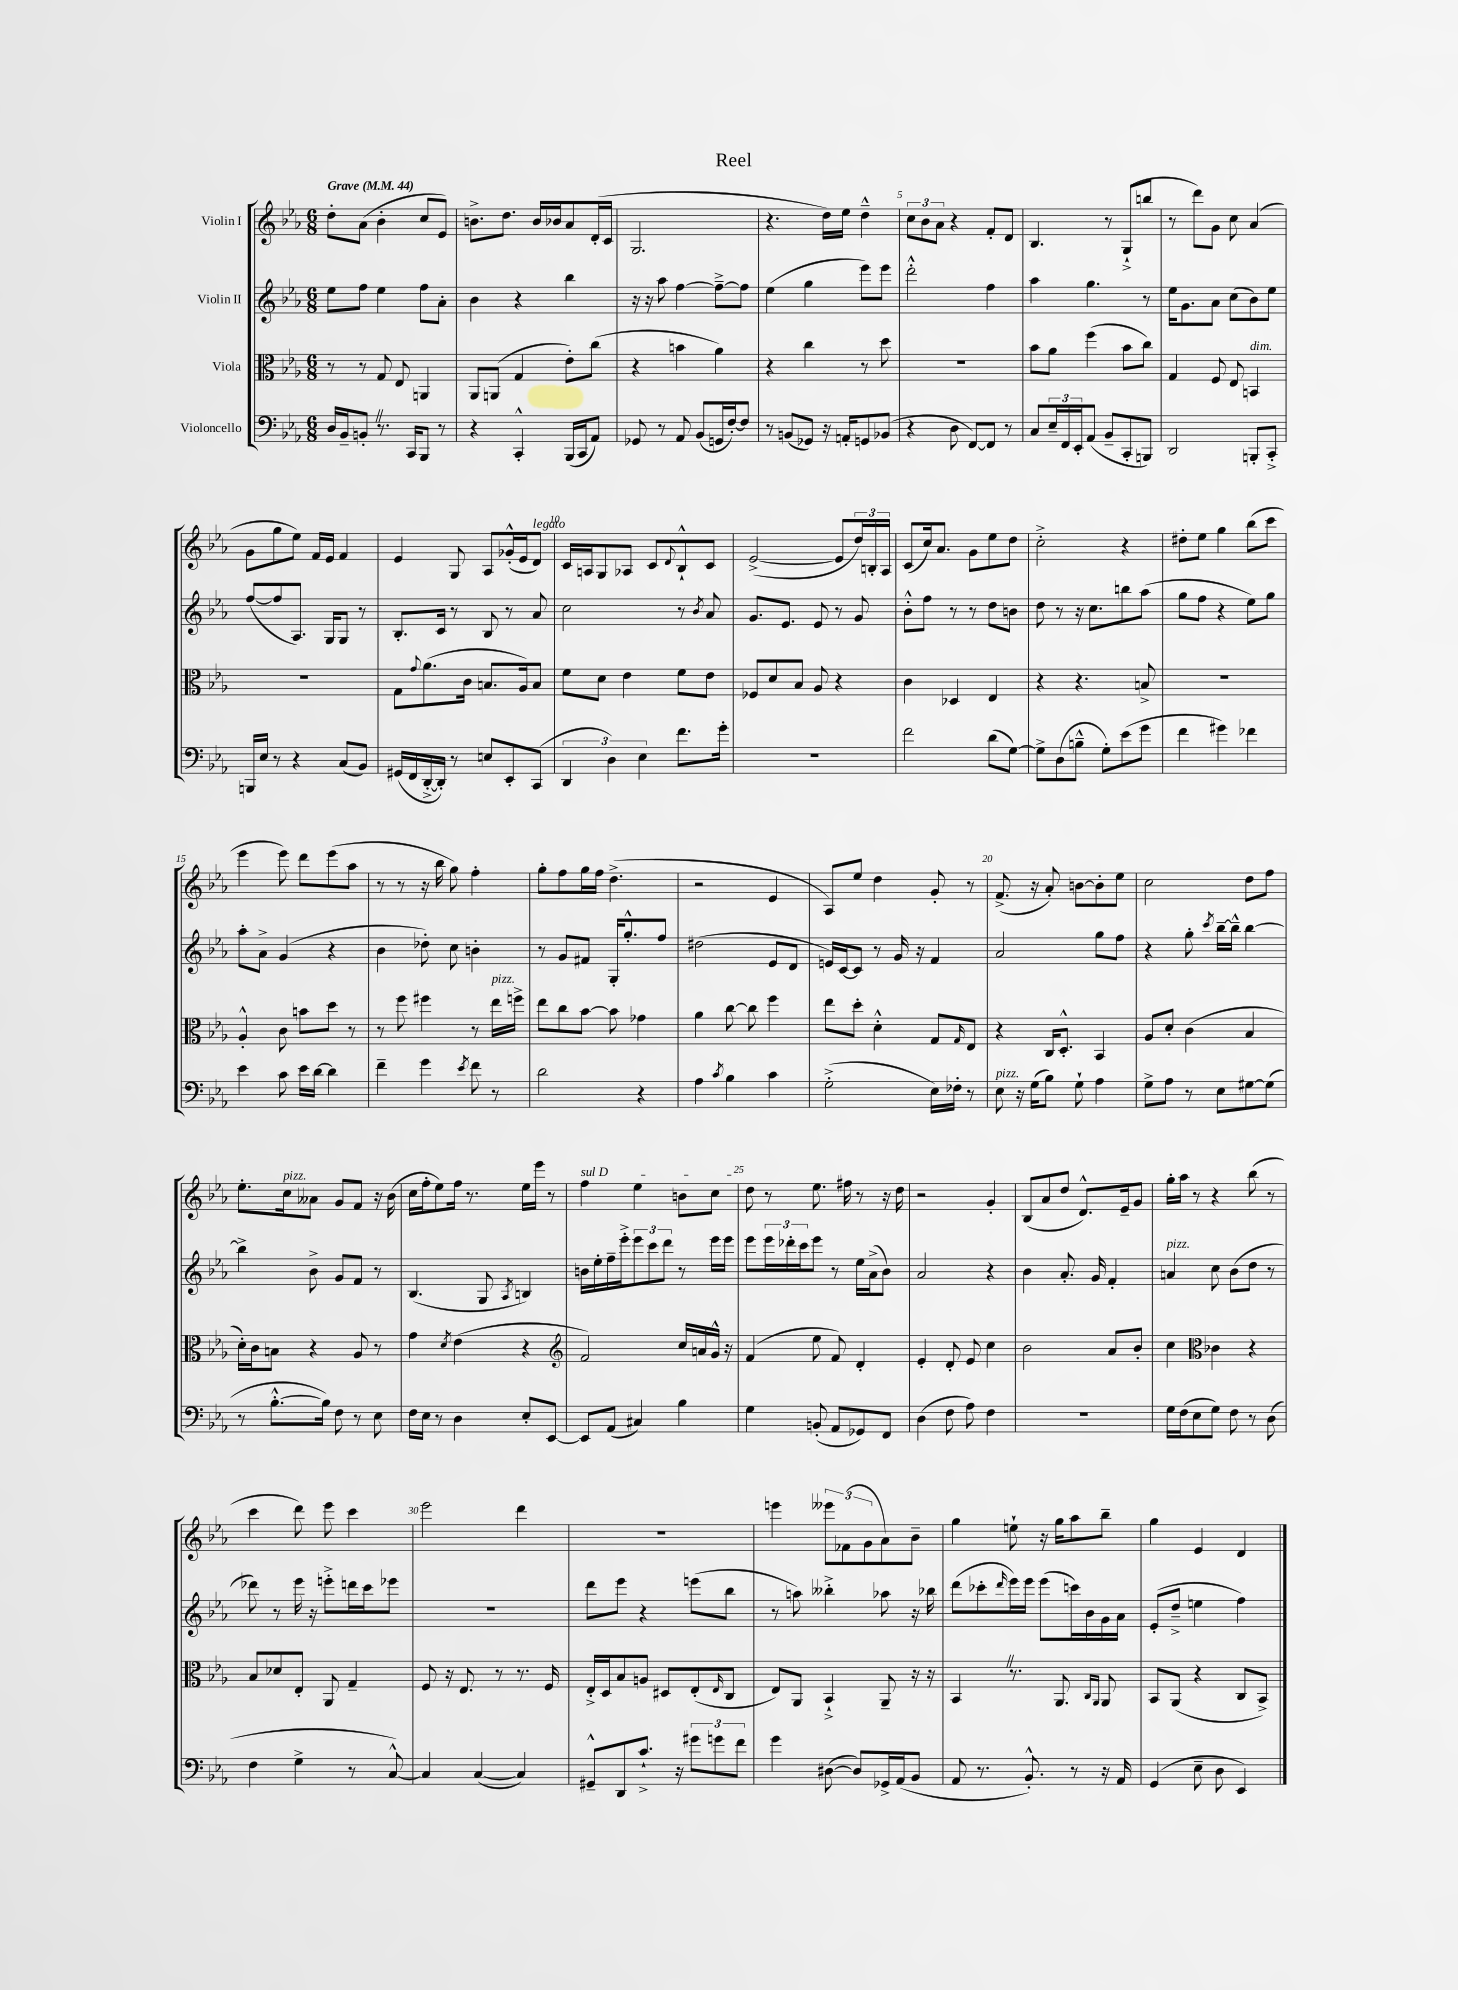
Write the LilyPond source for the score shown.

\header { title = "Reel" }
<<
\new StaffGroup <<
\new Staff = "s0" \with { instrumentName = "Violin I" } {
    \clef treble \key ees \major \numericTimeSignature \time 6/8 \tempo "Grave" 4 = 44
    d''8-. aes'8( bes'4-. c''8 ees'8) |
    b'8.-> d''8. b'16 bes'16 aes'8 d'16-.( c'16 |
    g2. |
    r4. d''16) ees''16 d''4---^ |
    \tuplet 3/2 { c''8 bes'8 aes'8 } r4 f'8-. d'8 |
    bes4. r8 g8-!->( b''8 |
    r8 d'''8) g'8 c''8 aes'4( |
    g'8 g''8 ees''8) f'16 ees'16 f'4 |
    ees'4 g8 aes8 ges'16-.-^( ees'16 d'8^\markup { \italic "legato" }) |
    c'16 a16 g8 aes8 c'8 \appoggiatura { d'8 } bes8-!-^ c'8 |
    ees'2~->( ees'8 \tuplet 3/2 { d''16) b16-. aes16 } |
    c'8( c''16) aes'8. g'8 ees''8 d''8 |
    c''2-.-> r4 |
    dis''8-. ees''8 g''4 bes''8( c'''8 |
    ees'''4 ees'''8) d'''8 ees'''8( aes''8 |
    r8 r8 r16 bes''16 g''8) f''4-. |
    g''8-. f''8 g''16 f''16 d''4.->( |
    r2 ees'4 |
    aes8) ees''8 d''4 g'8-. r8 |
    f'8.->( r16 aes'8-.) b'8~ b'8-. ees''8 |
    c''2 d''8 f''8 |
    ees''8.-. c''16^\markup { \italic "pizz." } aeses'8 g'8 f'8 r16 bes'16( |
    c''16 f''16-. ees''8) f''16 r8. ees''16 ees'''16 r8 |
    \once \override TextSpanner.bound-details.left.text = \markup { \italic "sul D" } f''4\startTextSpan ees''4 b'8 c''8 |
    d''8\stopTextSpan r8 ees''8. fis''16 r8 r16 d''16 |
    r2 g'4-. |
    bes8( aes'8 d''8 d'8.-^) ees'16-- g'8 |
    g''16-. aes''16 r8 r4 bes''8( r8 |
    c'''4 d'''8) ees'''8 c'''4 |
    ees'''2 d'''4 |
    R2. |
    e'''4 \tuplet 3/2 { eeses'''8 fes'8( g'8 } aes'8) bes'8-- |
    g''4 e''8-! r16 g''16 aes''8 bes''8-- |
    g''4 ees'4 d'4 \bar "|." |
}
\new Staff = "s1" \with { instrumentName = "Violin II" } {
    \clef treble \key ees \major \numericTimeSignature \time 6/8
    ees''8 f''8 ees''4 f''8 aes'8-. |
    bes'4 r4 bes''4 |
    r16 r16 aes''8 f''4~ f''8~---> f''8 |
    ees''4( g''4 ees'''8) ees'''8 |
    d'''2-.-^ f''4 |
    aes''4 g''4. r8 |
    ees''16 g'8. aes'8 c''8( bes'8) ees''8 |
    f''8~( f''8 aes8.) g16 g8 r8 |
    bes8.-. c'16 r8 bes8 r8 aes'8 |
    c''2 r8 \acciaccatura { bes'8 } aes'8 |
    g'8. ees'8. ees'8 r8 g'8 |
    bes'8-.-^ f''8 r8 r8 d''8 b'8 |
    d''8 r8 r16 c''8. b''8 aes''8( |
    g''8 f''8 r4 ees''8) g''8 |
    aes''8-. aes'8-> g'4( r4 |
    bes'4 des''8-.) c''8 b'4-. |
    r8 g'8 fis'8 g16-. g''8.-.-^ f''8 |
    dis''2( ees'8 d'8 |
    e'16) c'16~ c'8 r8 g'16 r16 f'4 |
    aes'2 g''8 f''8 |
    r4 g''8-. \acciaccatura { c'''8 } bes''16~-- bes''16---^ bes''4~ |
    bes''4-> bes'8-> g'8 f'8 r8 |
    bes4.( g8 \acciaccatura { aes8 } b4) |
    b'16 ees''16-. f''16-- ees'''16-.-> \tuplet 3/2 { ees'''8 c'''8 d'''8 } r8 ees'''16 ees'''16 |
    ees'''8 \tuplet 3/2 { ees'''16 des'''16-. c'''16 } ees'''8 r8 ees''16 aes'16->( bes'8) |
    aes'2 r4 |
    bes'4 aes'8.-. g'16 f'4-. |
    a'4^\markup { \italic "pizz." } c''8 bes'8( d''8 r8 |
    des'''8) r8 ees'''16 r16 e'''8-.-> d'''16 c'''16 ees'''8 |
    R2. |
    d'''8 ees'''8 r4 e'''8( bes''8 |
    r8 a''8) beses''4-.-> aes''8 r16 bes''16 |
    d'''8( ces'''8-. \grace { d'''16 } ees'''16) ees'''16 ees'''8( c'''16) bes'16 g'16 aes'16 |
    ees'8-.( d''8---> e''4 f''4) \bar "|." |
}
\new Staff = "s2" \with { instrumentName = "Viola" } {
    \clef alto \key ees \major \numericTimeSignature \time 6/8
    r8 r8 g8 ees8 a,4 |
    aes,8 a,8( g4 ees'8-.) c''8( |
    r4 b'4 aes'4) |
    r4 c''4 r8 d''8 |
    R2. |
    bes'8 aes'8 f''4( bes'8 c''8) |
    g4 f8 ees8 b,4^\markup { \italic "dim." } |
    R2. |
    g8 \appoggiatura { g'8 } aes'8.( c'16 b8. aes16) b8 |
    f'8 d'8 ees'4 f'8 ees'8 |
    fes8 d'8 bes8 aes8 r4 |
    c'4 des4 ees4 |
    r4 r4. b8-> |
    R2. |
    aes4-.-^ c'8 b'8 d''8 r8 |
    r8 f''8 fis''4 r8 ees''16^\markup { \italic "pizz." } f''16-> |
    ees''8 c''8 bes'8~ bes'8 ges'4 |
    aes'4 c''8~ c''8 f''4 |
    ees''8 d''8-. d'4-.-^ g8 \grace { g16 } ees8 |
    r4 c16 d8.-.-^ bes,4 |
    aes8 d'8-. c'4( bes4 |
    d'16-.) c'16 b8 r4 aes8 r8 |
    g'4 \acciaccatura { d'8 } ees'4( r4 |
    \clef treble f'2) c''16 a'16 g'16-^ r16 |
    f'4( ees''8 f'8) d'4-. |
    ees'4-. d'8-. ees'8 c''4 |
    bes'2 aes'8 bes'8-. |
    c''4 \clef alto ces'4 r4 |
    bes8 des'8 ees8-. aes,8 g4-- |
    f8 r16 ees8. r8 r8. f16 |
    ees16-.-> d16 bes8 a8 dis8 ees8-.( \grace { ees16 } c8 |
    ees8) aes,8 bes,4-!-> aes,8-- r16 r16 |
    bes,4 \once \override BreathingSign.text = \markup { \musicglyph "scripts.caesura.straight" } \breathe r8. aes,8. \grace { c16 aes,16 } aes,8 |
    bes,8 aes,8( r4 c8 bes,8->) \bar "|." |
}
\new Staff = "s3" \with { instrumentName = "Violoncello" } {
    \clef bass \key ees \major \numericTimeSignature \time 6/8
    d16 bes,16-- b,8-. \once \override BreathingSign.text = \markup { \musicglyph "scripts.caesura.straight" } \breathe r8. c,16 bes,,8 r8 |
    r4 c,4-.-^ bes,,16( c,16 aes,8) |
    ges,8 r8 aes,8 bes,8( g,16 f16~-.) f8 |
    r8 b,8( ges,8) r16 a,16-. g,8 bes,8( |
    r4 d8 f,8~) f,8 r8 |
    c8 \tuplet 3/2 { ees16-- f,16 ees,16-. } aes,8( bes,8-- c,8-. b,,8) |
    d,2 b,,8-. c,8-.-> |
    b,,16 ees16 r8 r4 c8( bes,8) |
    gis,16( f,16 d,16~-.-> d,16-.) r8 e8 ees,8-. c,8( |
    \tuplet 3/2 { d,4 d4) ees4 } f'8. g'16-. |
    R2. |
    f'2 d'8( g8~) |
    g8-> d8( b8---^ g8-.) ees'8( g'8 |
    f'4 gis'4) fes'4 |
    ees'4 c'8 ees'16 d'16~ d'4 |
    f'4-- g'4 \acciaccatura { ees'8 } f'8 r8 |
    d'2 r4 |
    aes4 \acciaccatura { c'8 } bes4 c'4 |
    g2-.->( ees16) fes16-. r8 |
    ees8^\markup { \italic "pizz." } r16 g16( bes8) g8-! aes4 |
    g8-> aes8 r8 ees8 gis8~ gis8( |
    r8 bes8.~-.-^ bes16) f8 r8 ees8 |
    f16 ees16 r8 d4 ees8-. ees,8~ |
    ees,8 aes,8( cis4) bes4 |
    g4 b,8-.( aes,8 ges,8) f,8 |
    d4( f8 aes8) f4 |
    R2. |
    g16 f16( ees8 g8) f8 r8 d8( |
    f4 g4-> r8 c8~-^) |
    c4 c4~( c4) |
    gis,8---^ d,8 c'8.-!-> r16 \tuplet 3/2 { gis'8 g'8 f'8 } |
    g'4 dis8~( dis8) ges,16-> aes,16( bes,8 |
    aes,8 r8. bes,8.-.-^) r8 r16 aes,16 |
    g,4( ees8-- d8 ees,4) \bar "|." |
}
>>
>>
\layout { \context { \Score \override BarNumber.break-visibility = ##(#f #t #t) barNumberVisibility = #(every-nth-bar-number-visible 5) } }
